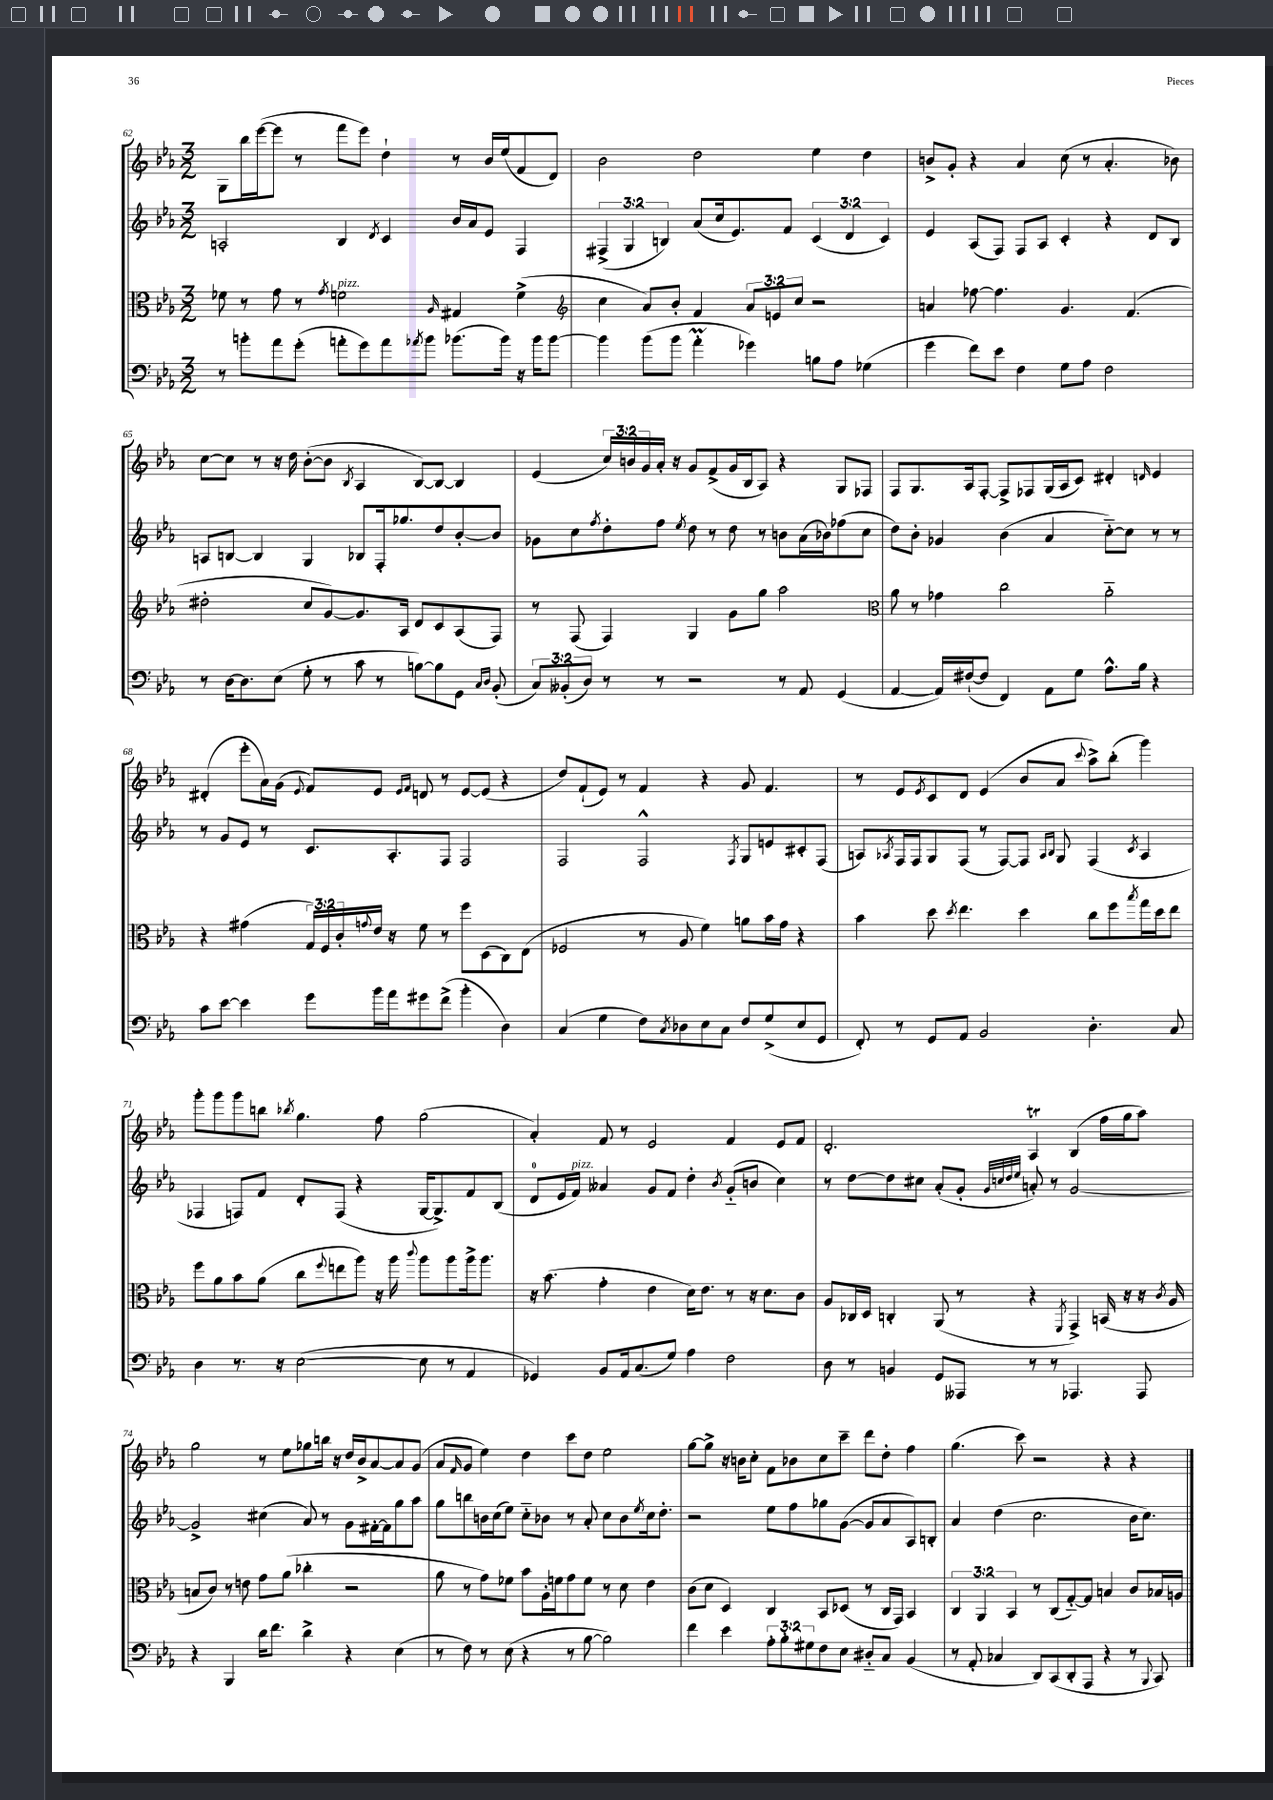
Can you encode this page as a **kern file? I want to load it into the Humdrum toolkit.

**kern	**kern	**kern	**kern
*part4	*part3	*part2	*part1
*staff4	*staff3	*staff2	*staff1
*clefF4	*clefC3	*clefG2	*clefG2
*k[b-e-a-]	*k[b-e-a-]	*k[b-e-a-]	*k[b-e-a-]
*M3/2	*M3/2	*M3/2	*M3/2
=62	=62	=62	=62
8r	8f-X\	2An'/	8G\L
8bn'\L	8r	.	16bb-\L
.	.	.	([16eee-\J
8a-\	8g\	.	8eee-\J]
(8g'\J	8r	.	8r
.	8qg/	.	.
!	!LO:TX:a:i:t=pizz.	!	!
8an'\L	2fn\	4B-/	8fff\L
8g\)	.	.	8eee-\J)
.	.	8qd/	.
8a\	.	4c/	4dd`\
8qa-X/	.	.	.
8b\J	.	.	.
.	16qqA-/	.	.
(8.b-X\L	4G#X/	16b-/LL	8r
.	.	16a-/J	.
.	.	8e-/J	16b-/LL
16b-\Jk)	.	.	(16ee-/J
16r	(4f^\	4F/	8f/
16b-\KL	.	.	.
[8b-\J	.	.	8d/J)
=63	=63	=63	=63
*	*clefG2	*	*
4b-\]	4cc\	(6F#X^/	2b-\
.	.	6G/	.
(8b-\L	8a-/L)	.	.
.	.	6Bn/)	.
8b-\J	8b-'/J	.	.
4a-M'\	4f/	(8a-/L	2dd\
.	.	16cc/k	.
.	.	8.e-/)	.
4g-X\)	12a-/L	.	.
.	12en/	.	.
.	.	8f/J	.
.	12cc/J	.	.
8Bn\L	2r	(6c/	4ee-\
8A-\J	.	.	.
.	.	6d/	.
(4G-X\	.	.	4dd\
.	.	6c/)	.
=64	=64	=64	=64
4g\	4an/	4e-/	8bn^/L
.	.	.	8g'/J
8f\L)	[8ff-X\	(8A-/L	4r
8e-\J	4.ff-\]	8F/J)	.
4F\	.	8F/L	4a-/
.	.	8A-/J	.
8G\L	4.g/	4c'/	(8cc\
8A-\J	.	.	8r
2F\	.	4r	4.a-'/
.	(4.f/	.	.
.	.	8d/L	.
.	.	8B-/J	8b-X\)
!!LO:LB:g=z
=65	=65	=65	=65
8r	2dd#X'\	8An/L	[8cc\L
[16D\KL	.	[8Bn/J	8cc\J]
8.D\]	.	.	.
.	.	4B/]	8r
(8E-\J	.	.	16r
.	.	.	16dd\
8G'\	8cc/L	4G/	([8b-'\L
8r	[8g/)	.	8b-\J]
.	.	.	8qB-/
8c\	8.g/]	8B-X/L	4A-/
8r	.	16F'/k	.
.	16A-/Jk	8.gg-X/	.
[8Bn\L)	8d/L	.	[8B-/L)
8B\]	8c/	8dd/	8B-/J_
8GG\J	(8A-/	[8b-'/	4B-/]
16qqC/LL	.	.	.
16qqD/JJ	.	.	.
(8BB-'/	8F/J)	8b-/J]	.
=66	=66	=66	=66
12C/L)	8r	8g-X\L	(4e-/
(12BB--X'/	.	.	.
.	(8F/	8cc\	.
12D/J)	.	.	.
.	.	8qff/	.
8r	4F/)	8dd'\	24cc/LL)
.	.	.	24bn/
.	.	.	24g/
8r	.	8ff\J	16a-'/JJ
.	.	.	16r
.	.	8qee-/	.
2r	4G/	8dd\	8g/L
.	.	8r	(8f^/
.	8g\L	8dd\	16g/L
.	.	.	16B-/J
.	8gg\J	8r	8A-/J)
8r	2aa-\	8bn\L	4r
8AA-/	.	(16a-\L	.
.	.	16b-X\J)	.
(4GG/	.	(8ff-X\	8G/L
.	.	8cc\J	8F-X/J
=67	=67	=67	=67
*	*clefC3	*	*
[4AA-/	8a-\	8dd\L)	8F/L
.	8r	8b-'\J	8.G/
16AA-/LL])	4g-X\	4g-X/	.
([16F#X`/J	.	.	16A-/k
8F#/J]	.	.	[8F'/J
4FF/)	2cc\	(4b-\	8F^/L]
.	.	.	8F-X/
8AA-\L	.	4a-/	(16G/L
.	.	.	16A-/J
8G\J	.	.	8c/J)
8.A-^^\L	2a-\	[8cc\L)	4d#X'/
.	.	8cc\J]	.
16B-\Jk	.	.	.
.	.	.	16qqdn/
4r	.	8r	4e-/
.	.	8r	.
!!LO:LB:g=z
=68	=68	=68	=68
8c\L	4r	8r	(4d#X'/
[8e-\J	.	8g/L	.
4e-\]	(4g#X\	8e-/J	8eee-'\L
.	.	8r	16a-\L)
.	.	.	(16g\JJ
.	.	.	8qqe-/
8g\L	24G/LL)	8.c/L	8f/L)
.	24F/	.	.
.	24c'/	.	.
.	8qqgn/	.	.
16b-\L	16e-/JJ	.	8e-/J
16a-\J	16r	8.A-'/	.
.	.	.	16qqe-/LL
.	.	.	16qqf/JJ
8g#X\	8f\	.	8dn/
(8f^\J	8r	8F/J	8r
4b-'\	8ff\L	2F/	[8e-/L
.	(8D\	.	(8e-/J]
4D\)	8C\)	.	4r
.	(8E-\J	.	.
=69	=69	=69	=69
(4C/	2F-X/	2F/	8dd/L)
.	.	.	(8f`/
4G\	.	.	8e-/J)
.	.	.	8r
8F\L)	8r	2F^^/	4f/
8qC/	.	.	.
8D-X\	8A-/	.	.
8E-\	4f\)	.	4r
8C\J	.	.	.
.	.	8qF/	.
8F/L	8an\L	8G/L	8g/
(8G^/	16b-\L	8en/	4.f/
.	16g\JJ	.	.
8E-/	4r	8c#X'/	.
8GG/J	.	(8F/J	.
=70	=70	=70	=70
8FF'/)	4b-\	8An/L)	8r
.	.	8qA-X/	.
8r	.	16F/L	8e-/L
.	.	16F/J	.
.	.	.	8qe-/
8GG/L	8dd\	8G/	8c/
.	8qdd/	.	.
8AA-/J	4.ee-\	(8F/J	8d/J
2BB-/	.	8r	(4e-/
.	.	[8F/L)	.
.	4dd\	8F/J]	8b-/L
.	.	16qqA-/LL	.
.	.	16qqB-/JJ	.
.	.	8G/	8a-/J
.	.	.	8qqccc/
4.D'\	8cc\L	(4F/	8aa-^\L)
.	8ff\	.	(8bb-'\J
.	8qbb-/	8qc/	.
.	16gg\L	4A-/	4ggg\)
.	16dd\J	.	.
8C/	8ee-\J	.	.
!!LO:LB:g=z
=71	=71	=71	=71
4D\	8ff\L	4F-X/	8ggg'\L
.	8a-\	.	8ggg\
8.r	8b-\	8Fn/L)	8ggg\
.	(8a-\J	8f/J	8bbn\J
16r	.	.	.
.	.	.	8qbb-X/
([2E-\	8cc\L	8d'/L	4.gg\
.	8qqff/	.	.
.	8een\	(8F/J	.
.	8aa-\J)	4r	.
.	16r	.	8ff\
.	16aa-\	.	.
.	8qqccc/	.	.
8E-\]	8aa-\L	[16G/KL	(2gg\
.	.	8.G^/])	.
8r	8aa-\	.	.
4AA-/	16aa-^\k	8f/	.
.	8.aa-\J	.	.
.	.	(8B-/J	.
=72	=72	=72	=72
4GG-X/)	16r	8d/L	4a-'/)
.	(8.b-\	.	.
.	.	16e-/L	.
!	!	!LO:TX:a:i:t=pizz.	!
.	.	16f/JJ)	.
8BB-/L	4g'\	4a--X/	8f/
16AA-/k	.	.	8r
(8.C/	.	.	.
.	4e-\	8g/L	2e-/
8G/J)	.	8f/J	.
4A-\	16d\KL)	4dd'\	.
.	8.e-\J	.	.
.	.	8qb-/	.
2F\	8r	(8g/L	4f/
.	16r	8bn/J	.
.	8.d\L	.	.
.	.	4cc\)	8e-/L
.	8c\J	.	8f/J
=73	=73	=73	=73
8D\	8A-/L	8r	2.d'/
8r	16C-X/L	[8dd\L	.
.	16D/JJ	.	.
4BBn/	4Cn'/	8dd\]	.
.	.	8cc#X\J	.
8GG/L	(8AA-/	(8a-'/L	.
8AAA--X/J	8r	8g'/J	.
.	.	32qqg/LLL	.
.	.	32qqccn/	.
.	.	32qqdd/	.
.	.	32qqee-/JJJ	.
8r	4r	8an'/)	4A-T/
8r	.	8r	.
.	8qFF/	.	.
4.AAA-X/	4GG^/)	[2g/	(4B-/
.	(16BBn/	.	16ff\LL
.	16r	.	16gg\J
8AAA-/	16r	.	8aa-\J)
.	8qc/	.	.
.	16A-/	.	.
!!LO:LB:g=z
=74	=74	=74	=74
4r	8Bn/L	2g^/]	2gg\
.	8c/J)	.	.
4BBB-/	8r	.	.
.	8en\	.	.
16d\KL	8g\L	(4cc#X\	8r
8.f\J	.	.	.
.	(8a-\J	.	8ee-\L
4d^\	4cc-X'\	8a-/)	8gg-X\
.	.	8r	16bbn\Jk
.	.	.	16r
4r	2r	8g\L	16dd/LL
.	.	.	16b-^/J
.	.	[16f#X'\L	[8a-/
.	.	16f#\J]	.
(4E-\	.	8gg\	8a-/]
.	.	8aa-\J	(8g/J
=75	=75	=75	=75
8r	8a-\	8gg\L	8a-/L
.	.	.	16qqf/
8F\)	8r	8bbn\	8g/J
8r	8g\L)	16bn\L	4ee-\)
.	.	(16cc\J	.
(8E-\	8f-X\J	8ee-\J)	.
4r	8b-\L	8cc\L	4dd\
.	16A-'\L	8b-X\J	.
.	16fn\J	.	.
8r	8g\	8r	8ccc\L
[8B-\	8f\J	8a-'/	8dd\J
2B-\])	8r	8cc\L	2ee-\
.	8d\	8b-\	.
.	.	8qee-/	.
.	4e-\	16cc\k	.
.	.	8.dd'\J	.
=76	=76	=76	=76
4f\	(8c\L	2r	[8gg\L
.	8d\J	.	8gg^\J]
4e-\	4D/)	.	16r
.	.	.	16bn\KL
.	.	.	8cc'\J
12A-'\L	4C/	8ee-\L	8f\L
12B-'\	.	.	.
.	.	8ff\	8b-X\
12G#X\	.	.	.
8F\	8BB-/L	8gg-X\	8cc\
8E-\J	(8D-X/J	([8g\J	8ccc~\J
8D#X/L	8r	8g/L]	8ddd\L
8C/J	16C/LL	8a-/	8dd'\J
.	16GG/JJ)	.	.
(4BB-/	4BB-/	8A-/)	4ff\
.	.	8Bn'/J	.
=77	=77	=77	=77
8r	6C/	4a-/	(4.gg\
8AA-'/	.	.	.
.	6AA-/	.	.
4C-X/	.	(4dd\	.
.	6BB-/	.	.
.	.	.	8ccc\)
8DD/L)	8r	2.cc\	2r
(8CC/	(8C/L	.	.
8DD'/	[8G/)	.	.
8AAA-/J	8G/J]	.	.
4r	4Bn/	.	4r
8r	8c/L	16b-\KL	4r
.	.	8.cc\J)	.
8qqBBB-/	.	.	.
8CC/)	16B-X/L	.	.
.	16An/JJ	.	.
==	==	==	==
*-	*-	*-	*-
